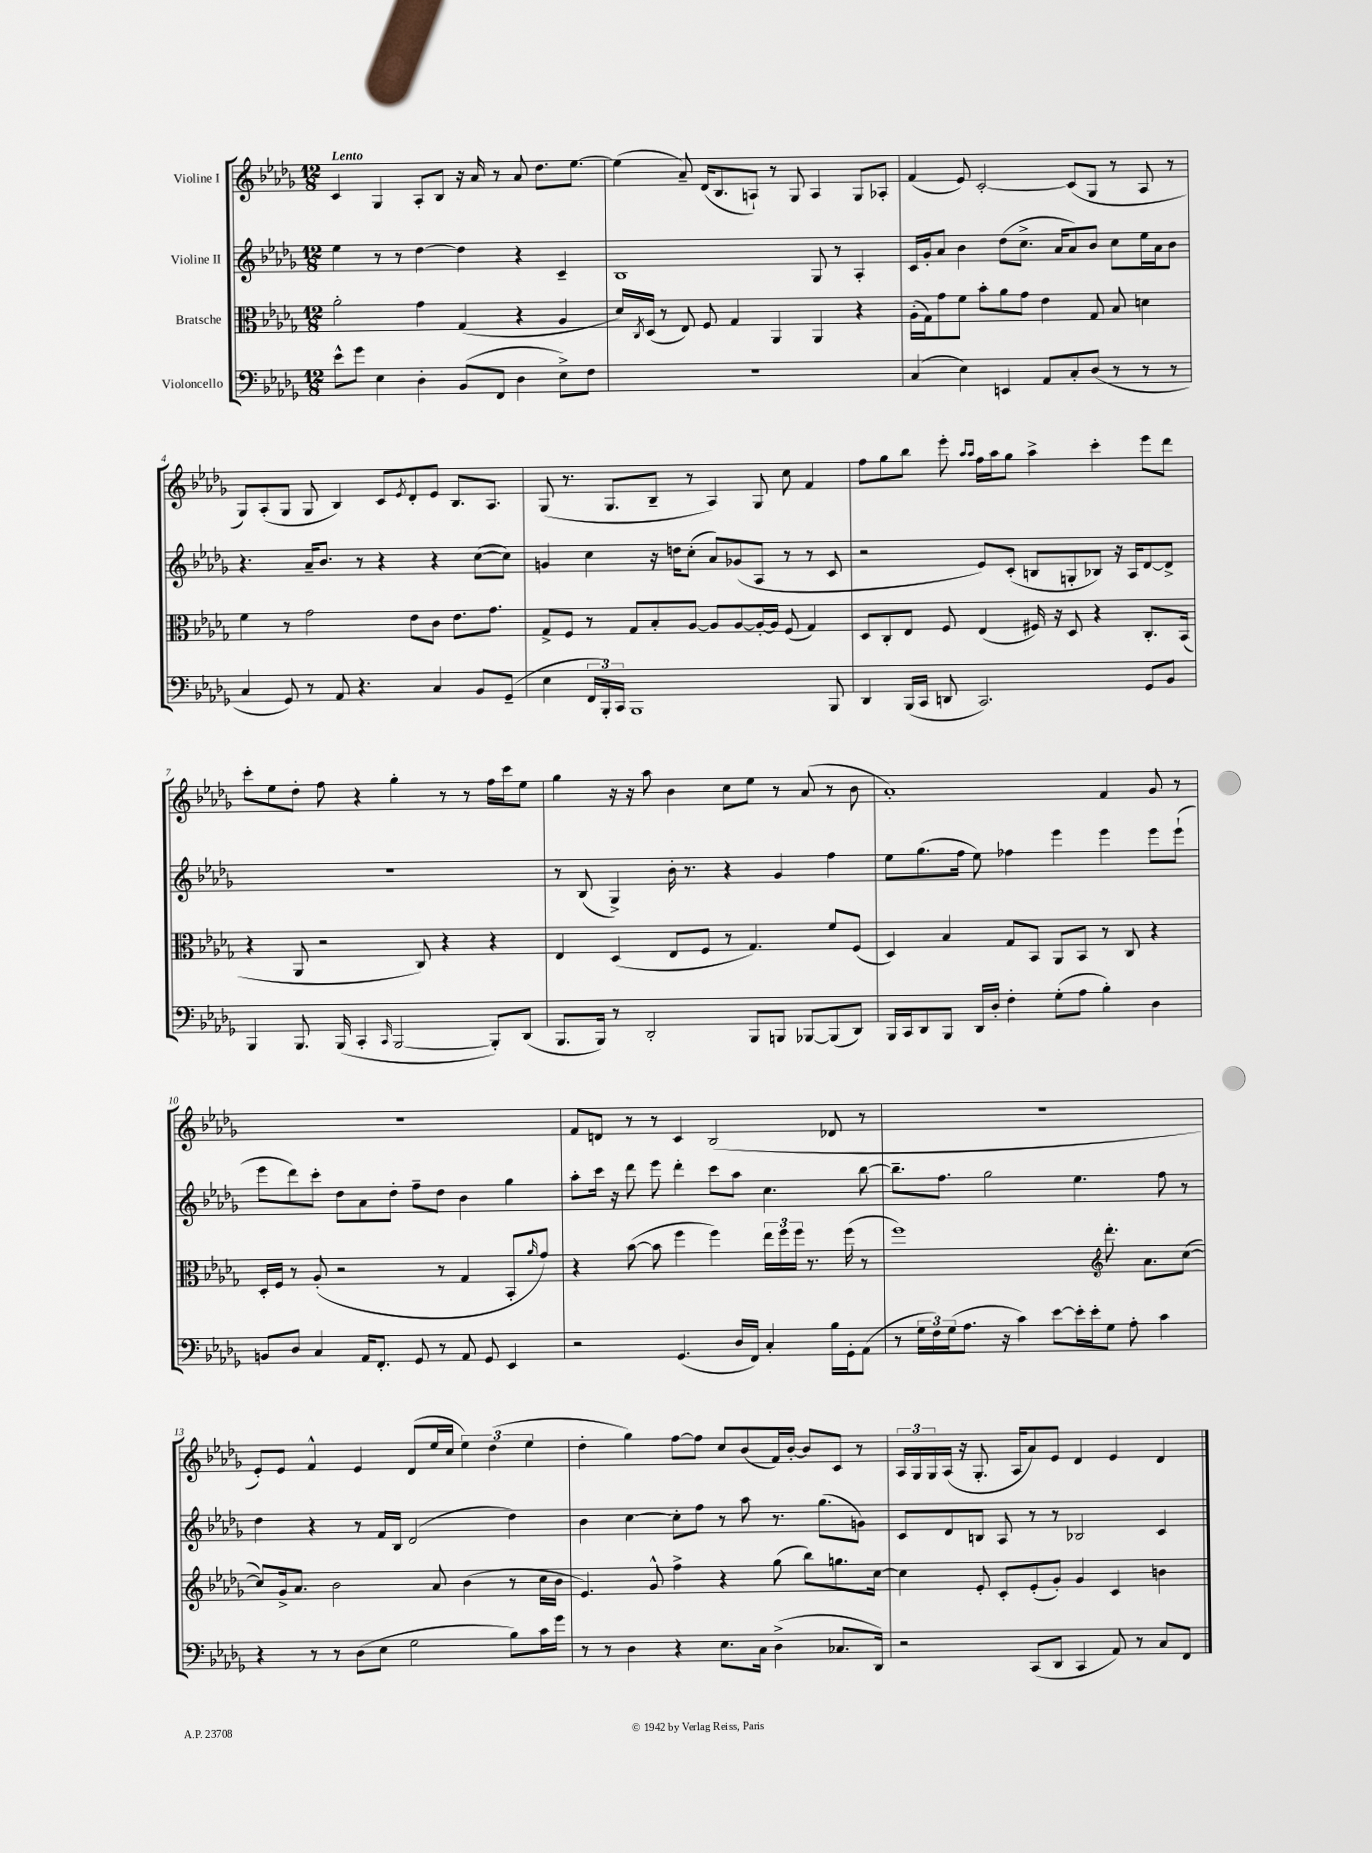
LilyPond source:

<<
\new StaffGroup <<
\new Staff = "s0" \with { instrumentName = "Violine I" } {
    \clef treble \key des \major \numericTimeSignature \time 12/8 \tempo "Lento"
    c'4 ges4 aes8-. bes8 r16 aes'16 r8 aes'8 des''8. ees''8.~ |
    ees''4( aes'8--) des'16( bes8. a8-!) r8 ges8 a4 ges8 aes8-. |
    f'4( ees'8) c'2~-. c'8( ges8 r8 aes8 r8 |
    ges8) aes8-.( ges8 ges8 bes4) c'8 \acciaccatura { ees'8 } des'8-. ees'8 bes8. aes8. |
    ges8( r8. ges8. bes8-- r8 aes4) ges8 c''8 f'4 |
    f''8 ges''8 bes''8 ees'''8-. \grace { aes''16 aes''16 } f''16 aes''16 ges''8 aes''4-> c'''4-. ees'''8 des'''8 |
    c'''8-. ees''8 des''8-. f''8 r4 ges''4-. r8 r8 f''16 c'''16 ees''8 |
    ges''4 r16 r16 aes''8 bes'4 c''8 ees''8 r8 aes'8( r8 bes'8 |
    aes'1-.) f'4 ges'8 r8 |
    R1. |
    f'8 d'8 r8 r8 c'4 bes2( des'8 r8 |
    R1. |
    ees'8-.) ees'8 f'4-^ ees'4 des'8( ees''16 c''16 \tuplet 3/2 { ees''4) des''4( ees''4 } |
    des''4-. ges''4) f''8~ f''8 c''8 bes'8( f'16) bes'16~-. bes'8 c'8 r8 |
    \tuplet 3/2 { aes16 ges16 ges16 } aes16( r16 ges8.-. aes16 aes'8) ees'8 des'4 ees'4 des'4 \bar "|." |
}
\new Staff = "s1" \with { instrumentName = "Violine II" } {
    \clef treble \key des \major \numericTimeSignature \time 12/8
    ees''4 r8 r8 des''4~ des''4 r4 c'4-- |
    bes1 ges8 r8 aes4-. |
    c'16 ges'16-. aes'8 bes'4 des''8( c''8.-> aes'16 aes'8) bes'8 c''8 ees''16 aes'16 bes'8 |
    r4. aes'16-- bes'8. r8 r4 r4 c''8~( c''8) |
    g'4 c''4 r16 d''16 c''8-.( aes'8) ges'8( aes8 r8 r8 c'8 |
    r2 ees'8) c'8-.( b8 g8-. bes8) r16 aes16 des'8~ des'8-> |
    R1. |
    r8 bes8( ges4->) bes'16-. r8. r4 ges'4 f''4 |
    ees''8 ges''8.( f''16 ees''8) fes''4 ees'''4 ees'''4 ees'''8 ees'''8-!( |
    ees'''8 des'''8) c'''8-. des''8 aes'8 des''8-. f''8-- des''8 bes'4 ges''4 |
    aes''8-. c'''16 r16 des'''8 ees'''8 des'''4-. c'''8 aes''8 c''4. bes''8~ |
    bes''8.-- f''8. ges''2 ees''4. f''8 r8 |
    des''4 r4 r8 f'16 bes16 des'2( des''4) |
    bes'4 c''4~ c''8-. f''8 r8 aes''8 r8. ges''8.( g'8) |
    c'8 des'8 b8 aes8 r8 r8 bes2 c'4 \bar "|." |
}
\new Staff = "s2" \with { instrumentName = "Bratsche" } {
    \clef alto \key des \major \numericTimeSignature \time 12/8
    aes'2-. ges'4 ges4( r4 aes4 |
    des'16) \acciaccatura { c8 } des16( r8 ees8) f8 ges4 aes,4 aes,4 r4 |
    aes16-.( ges16) ges'8 f'8 bes'8-. aes'8 ges'8 ees'4 ges8 bes8 d'4 |
    f'4 r8 ges'2 ees'8 c'8 ees'8. ges'8. |
    ges8-> f8 r8 ges8 bes8-. aes8~ aes8 aes8~ aes16~-. aes16 f8( ges4) |
    des8 c8-. ees8 f8 ees4( fis16) r16 des8 r4 c8.-. bes,16( |
    r4 aes,8 r2 c8) r4 r4 |
    ees4 des4( ees8 f8 r8 ges4.) f'8 f8( |
    des4) bes4 ges8 bes,8 aes,8 bes,8 r8 c8 r4 |
    des16-. f16 r8 aes8-.( r2 r8 ges4 bes,8-. \grace { aes'16 } ges'8) |
    r4 bes'8~( bes'8 f''4 f''4) \tuplet 3/2 { ees''16 f''16 f''16 } r8. f''16( r8 |
    f''1) \clef treble des'''8.-. aes'8. c''8~( |
    c''8) ges'16-> aes'8. bes'2 aes'8 bes'4( r8 c''16 bes'16 |
    ees'4.) ges'8-^ f''4-> r4 ges''8( bes''8) g''8. c''16~ |
    c''4 ees'8-. c'8-. ees'8-.( ges'8-.) ges'4 c'4 b'4 \bar "|." |
}
\new Staff = "s3" \with { instrumentName = "Violoncello" } {
    \clef bass \key des \major \numericTimeSignature \time 12/8
    ees'8-^ ges'8 ees4 des4-. bes,8( f,8 des4 ees8->) f8 |
    R1. |
    c4( ees4) e,4 aes,8 c8-. des8( r8 r8 r8 |
    c4 ges,8) r8 aes,8 r4. c4 bes,8 ges,8--( |
    ees4 \tuplet 3/2 { f,16 bes,,16-.) c,16 } bes,,1 bes,,8 |
    des,4 bes,,16( c,16 d,8 c,2.) ges,8 bes,8 |
    bes,,4 bes,,8. bes,,16( c,4-. \grace { c,16 } bes,,2~ bes,,8-.) des,8( |
    bes,,8. bes,,16) r8 des,2-. bes,,8 b,,8 bes,,8~ bes,,8( des,8) |
    bes,,16 c,16 des,8 bes,,8 des,16 des16-. f4-. ges8-.( aes8 bes4-.) des4 |
    b,8 des8 c4 aes,16 f,8.-. ges,8 r8 aes,8 ges,8 ees,4 |
    r2 ges,4.( des16 f,16) c4-. bes16 ges,16-. aes,8( |
    r8 \tuplet 3/2 { ges16 f16) ges16( } aes8. r16 c'4) ees'8~ ees'16-. ees'16-. ges8 aes8-. c'4 |
    r4 r8 r8 des8( ees8 ges2 bes8) c'16 ges'16 |
    r8 r8 des4 r4 ees8. c16 des4->( ces8. des,16) |
    r2 c,8( des,8 c,4 aes,8) r8 c8 f,8 \bar "|." |
}
>>
>>
